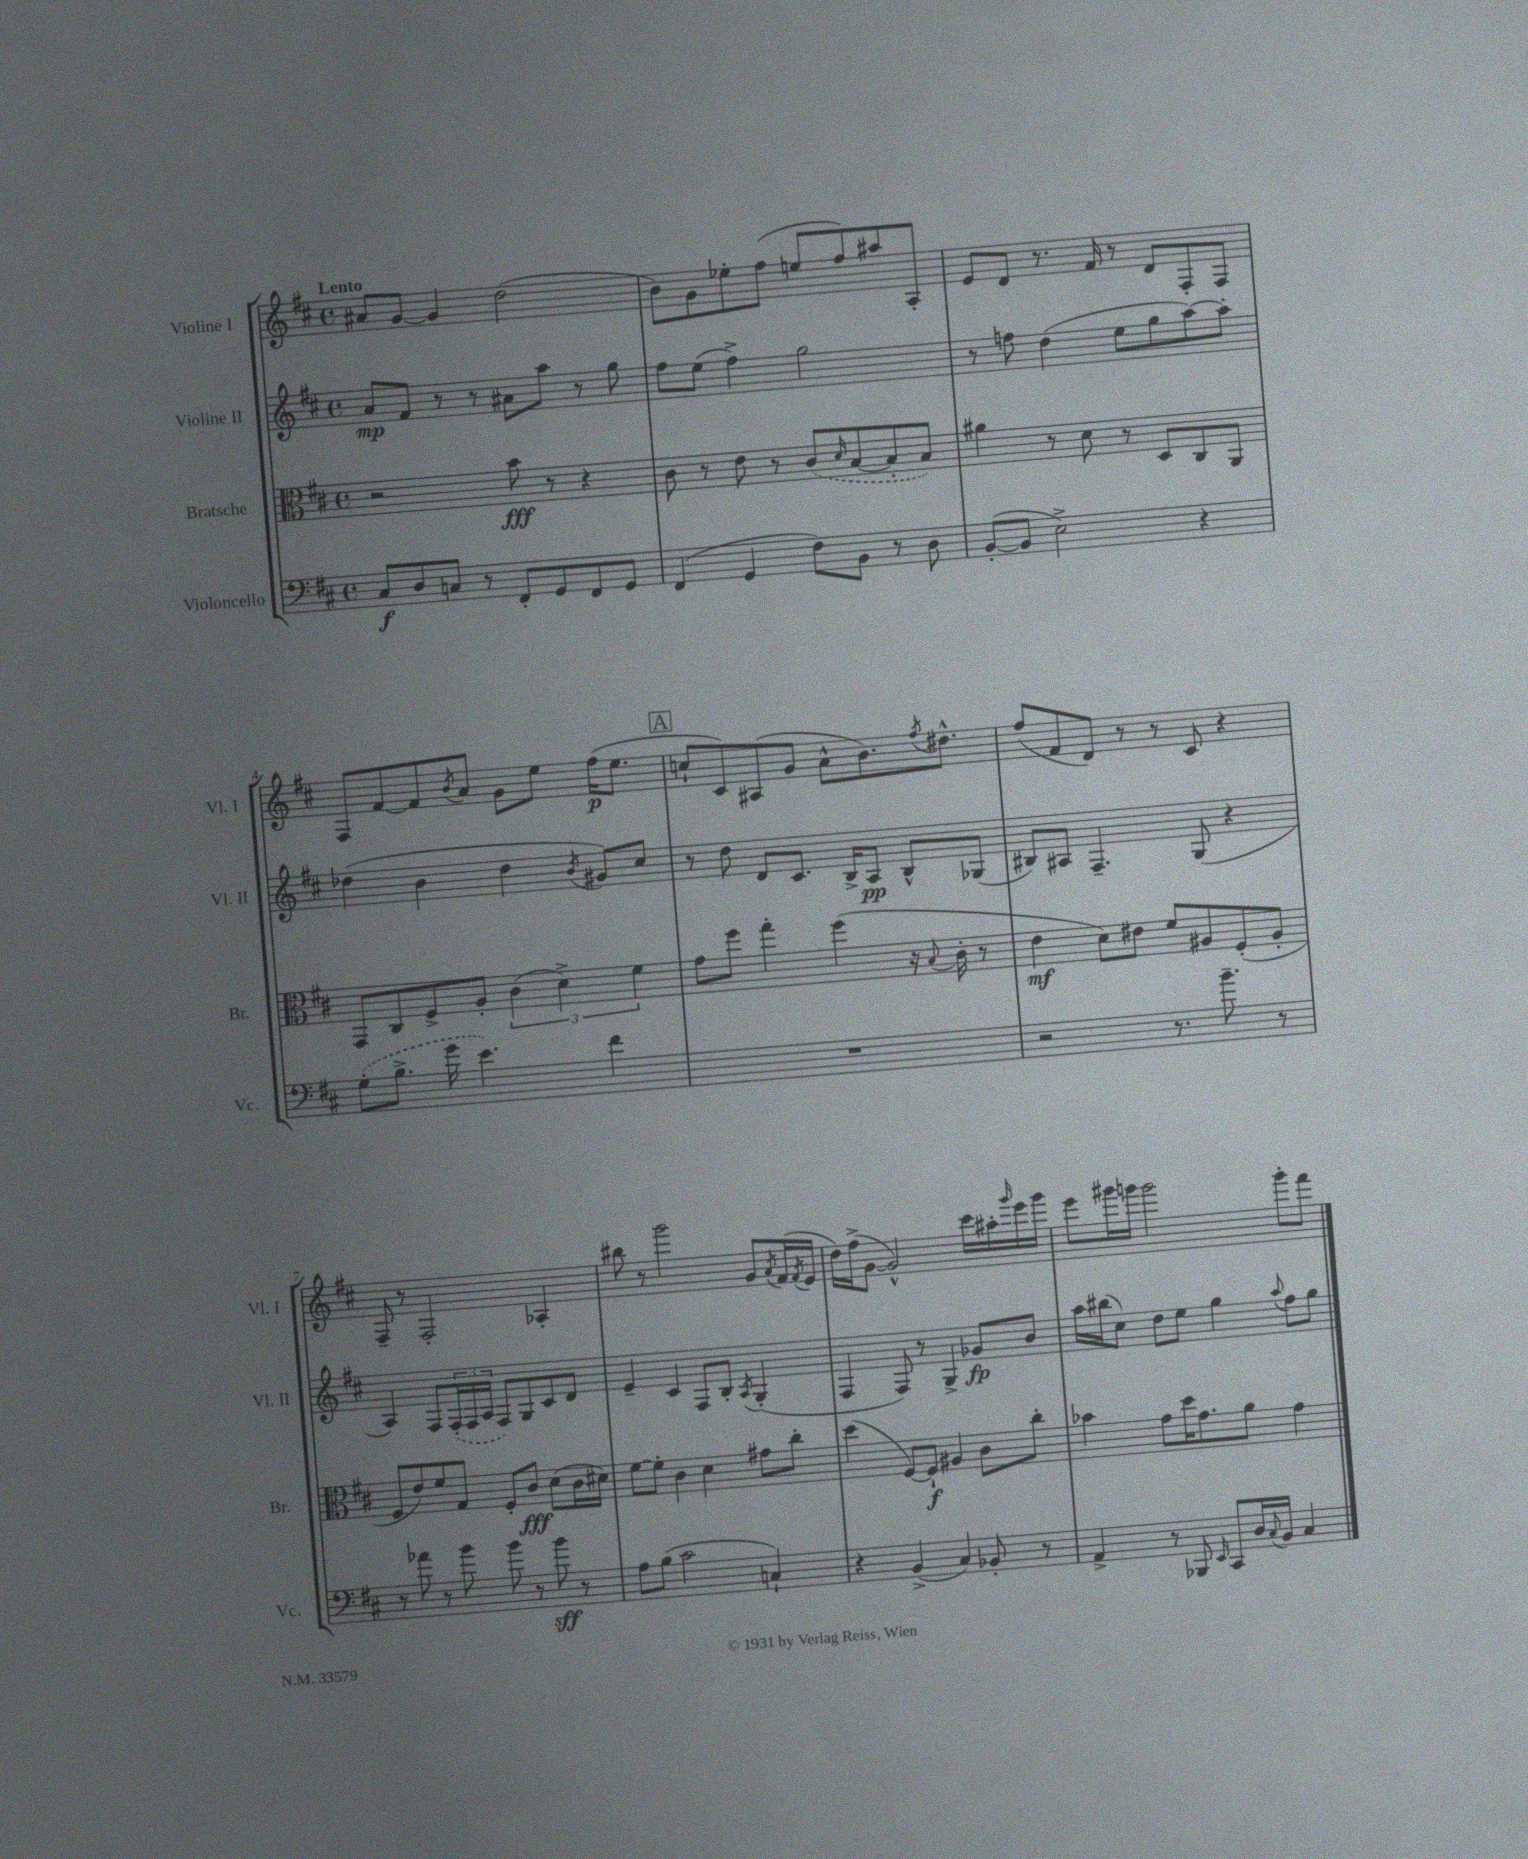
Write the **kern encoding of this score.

**kern	**dynam	**kern	**dynam	**kern	**dynam	**kern	**dynam
*part4	*part4	*part3	*part3	*part2	*part2	*part1	*part1
*staff4	*staff4	*staff3	*staff3	*staff2	*staff2	*staff1	*staff1
*I"Violoncello	*	*I"Bratsche	*	*I"Violine II	*	*I"Violine I	*
*I'Vc.	*	*I'Br.	*	*I'Vl. II	*	*I'Vl. I	*
*clefF4	*	*clefC3	*	*clefG2	*	*clefG2	*
*k[f#c#]	*	*k[f#c#]	*	*k[f#c#]	*	*k[f#c#]	*
*M4/4	*	*M4/4	*	*M4/4	*	*M4/4	*
*met(c)	*	*met(c)	*	*met(c)	*	*met(c)	*
=1	=1	=1	=1	=1	=1	=1	=1
!	!	!	!	!	!	!LO:TX:a:B:t=Lento	!
8C#/L	f	2r	.	8a/L	mp	8a#X/L	.
8D/	.	.	.	8f#/J	.	[8g/J	.
8Cn/J	.	.	.	8r	.	4g/]	.
8r	.	.	.	8r	.	.	.
8FF#'/L	.	8b\	fff	8a#X\L	.	(2dd\	.
8GG/	.	8r	.	8aa\J	.	.	.
8FF#/	.	4r	.	8r	.	.	.
8GG/J	.	.	.	8gg\	.	.	.
=2	=2	=2	=2	=2	=2	=2	=2
(4FF#/	.	8c#\	.	8ff#\L	.	8b\L)	.
.	.	8r	.	(8ee\J	.	8g\	.
4GG/	.	8e\	.	4ff#^\)	.	8ee-X'\	.
.	.	8r	.	.	.	(8ff#\J	.
8F#\L)	.	(8c#/L	.	2gg\	.	8een/L	.
.	.	16qqd/	.	.	.	.	.
8BB\J	.	[8B/	.	.	.	8ff#/)	.
8r	.	8B'/]	.	.	.	8aa#X/	.
8D\	.	8B/J)	.	.	.	8A'/J	.
=3	=3	=3	=3	=3	=3	=3	=3
([8BB'/L	.	4a#X\	.	8r	.	8e/L	.
8BB/J]	.	.	.	8ffn\	.	8d/J	.
2E^\)	.	8r	.	(4dd\	.	8.r	.
.	.	8d\	.	.	.	.	.
.	.	.	.	.	.	16f#/	.
.	.	8r	.	8ee\L	.	8r	.
.	.	8D/L	.	8gg\	.	8d/L	.
4r	.	8C#/	.	[8aa\)	.	8F#'/	.
.	.	8AA/J	.	8aa'\J]	.	8F#/J	.
!!LO:LB:g=z
=4	=4	=4	=4	=4	=4	=4	=4
(8G'\L	.	8GG/L	.	(4dd-X\	.	8F#/L	.
8.B^\J	.	8C#/	.	.	.	[8f#/	.
.	.	8F#^/	.	4b\	.	8f#/]	.
16g\	.	.	.	.	.	.	.
.	.	.	.	.	.	8qb/	.
4.e\)	.	8A'/J	.	.	.	8a/J	.
.	.	(6c#\	.	4dd-\	.	8g\L	.
.	.	.	.	.	.	8ee\J	.
.	.	6d^\)	.	.	.	.	.
.	.	.	.	8qb/	.	.	.
4f#\	.	.	.	8g#X/L)	.	(16ff#\KL	p
.	.	.	.	.	.	8.ee\J	.
.	.	6f#\	.	.	.	.	.
.	.	.	.	8cc#/J	.	.	.
!!LO:REH:place=s1:t=A
=5	=5	=5	=5	=5	=5	=5	=5
1r	.	8g\L	.	8r	.	8ccn`/L	.
.	.	8ff#\J	.	8dd\	.	8c#/)	.
.	.	4gg'\	.	8d/L	.	(8A#X/	.
.	.	.	.	8.c#/J	.	8g/J	.
.	.	(4ff#\	.	.	.	8a^^\L	.
.	.	.	.	16B^/KL	.	.	.
.	.	.	.	8A/J	pp	8.b\)	.
.	.	16r	.	8B^^/L	.	.	.
.	.	8qqB/	.	.	.	8qff#/	.
.	.	16c#'\	.	.	.	8.dd#X^^\J	.
.	.	8r	.	(8G-X/J	.	.	.
=6	=6	=6	=6	=6	=6	=6	=6
2r	.	4e\	mf	8B#X/L)	.	(8ff#/L	.
.	.	.	.	8A#X/J	.	8f#/	.
.	.	8d\L)	.	4.F#~/	.	8d/J)	.
.	.	8e#X\J	.	.	.	8r	.
8.r	.	8f#/L	.	.	.	8r	.
.	.	8A#X/	.	(8G/	.	8c#/	.
8.b~\	.	.	.	.	.	.	.
.	.	(8F#'/	.	4r	.	4r	.
8r	.	8A#'/J	.	.	.	.	.
!!LO:LB:g=z
=7	=7	=7	=7	=7	=7	=7	=7
8r	.	8F#/L	.	4A/)	.	8F#~/	.
8a-X\	.	8e/)	.	.	.	8r	.
8r	.	8f#/	.	8F#/L	.	2F#'/	.
8b\	.	8G/J	.	(24F#'/L	.	.	.
.	.	.	.	24F#/	.	.	.
.	.	.	.	24A/JJ	.	.	.
8b\	.	8F#'/L	.	8F#/L)	.	.	.
8r	.	8c#/J	fff	8G/	.	.	.
8b\	sff	(8d\L	.	8c#/	.	4A-X'/	.
8r	.	16c#\L	.	8d/J	.	.	.
.	.	16d#X\JJ)	.	.	.	.	.
=8	=8	=8	=8	=8	=8	=8	=8
8A\L	.	[8f#\L	.	4e~/	.	8bb#X\	.
(8B\J	.	8f#'\J]	.	.	.	8r	.
2c#\	.	4c#\	.	4c#/	.	2ggg\	.
.	.	4d\	.	8F#/L	.	.	.
.	.	.	.	8B'/J	.	.	.
.	.	.	.	8qA/	.	.	.
4Cn`/)	.	8g#X\L	.	(4G'/	.	8g/L	.
.	.	.	.	.	.	8qa/	.
.	.	8cc#'\J	.	.	.	(16f#/L	.
.	.	.	.	.	.	8qf#/	.
.	.	.	.	.	.	16e/JJ	.
=9	=9	=9	=9	=9	=9	=9	=9
4r	.	(4dd\	.	4F#/	.	16dd\LL)	.
.	.	.	.	.	.	(16ff#^\J	.
.	.	.	.	.	.	[8g\J	.
(4BB^/	.	[8F#/L)	.	8F#/)	.	2g^^/])	.
.	.	8F#`/J]	f	8r	.	.	.
4C#/)	.	4A#X/	.	4G^/	.	.	.
8BB-X'/	.	8c#\L	.	8g-X/L	fp	16ccc#\LL	.
.	.	.	.	.	.	16aa#X'\	.
.	.	.	.	.	.	16qqggg/	.
8r	.	8cc#'\J	.	8b/J	.	16eee\	.
.	.	.	.	.	.	16ggg\JJ	.
=10	=10	=10	=10	=10	=10	=10	=10
4AA^/	.	4b-X\	.	16aa\LL	.	8eee\L	.
.	.	.	.	(16bb#X\J	.	.	.
.	.	.	.	8cc#\J)	.	16ggg#X\L	.
.	.	.	.	.	.	16gggn\JJ	.
8r	.	8g\L	.	8dd\L	.	2ggg\	.
8BBB-X/	.	16dd\K	.	8ee\J	.	.	.
.	.	8.g\	.	.	.	.	.
16qqEE/	.	.	.	.	.	.	.
8CC#/L	.	.	.	4gg\	.	.	.
16D/L	.	8a\J	.	.	.	.	.
8qqC#/	.	.	.	.	.	.	.
16BB/JJ	.	.	.	.	.	.	.
.	.	.	.	8qqaa/	.	.	.
4C#/	.	4g\	.	8ff#\L	.	8ggg'\L	.
.	.	.	.	8gg\J	.	8fff#\J	.
==	==	==	==	==	==	==	==
*-	*-	*-	*-	*-	*-	*-	*-
